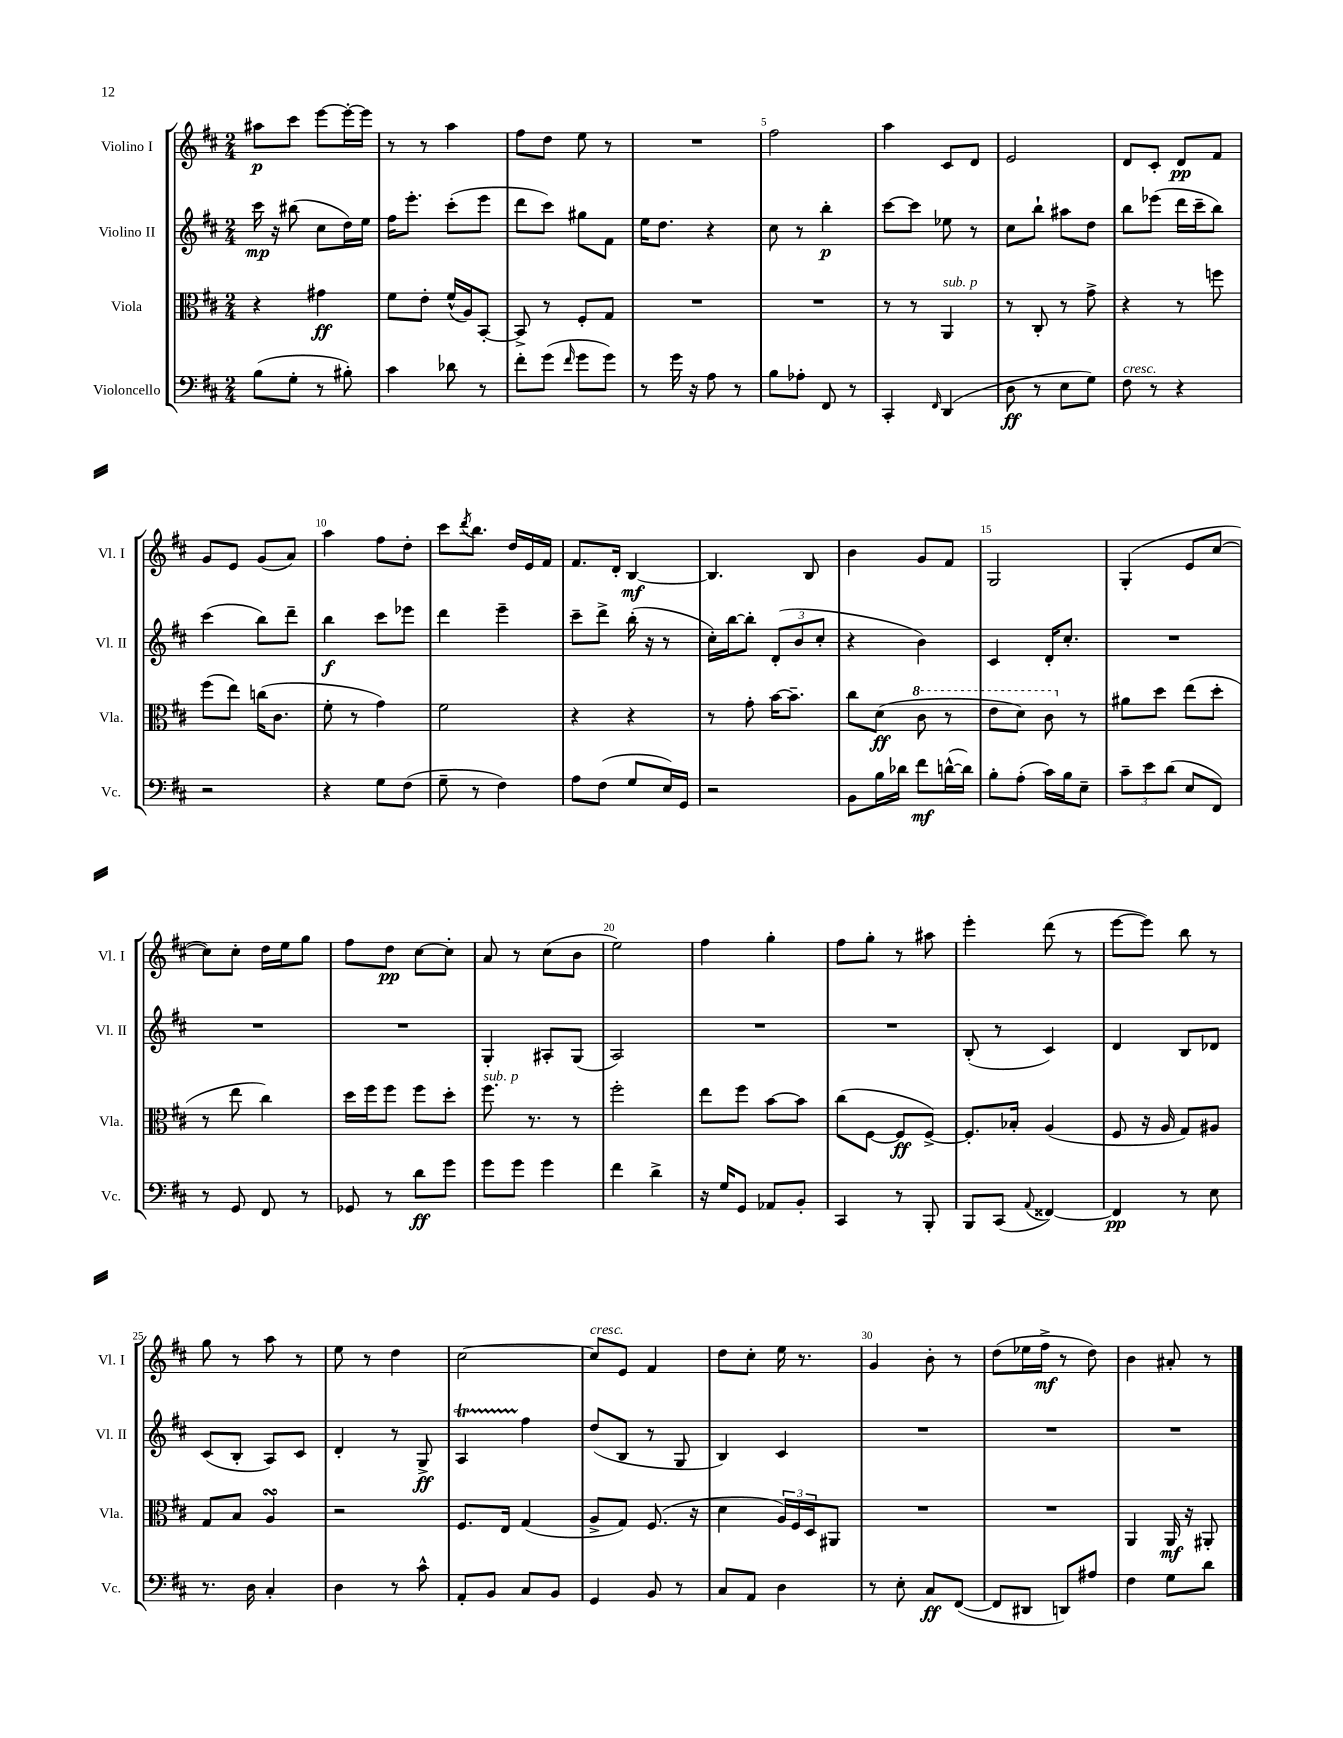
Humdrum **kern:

**kern	**kern	**kern	**kern
*staff4	*staff3	*staff2	*staff1
*clefF4	*clefC3	*clefG2	*clefG2
*k[f#c#]	*k[f#c#]	*k[f#c#]	*k[f#c#]
*M2/4	*M2/4	*M2/4	*M2/4
(8B\L	4r	16ccc#\	8aa#\L
.	.	16r	.
8G'\J	.	(8bb#\	8ccc#\J
8r	4g#\	8cc#\L	[8eee\L
8B#'\)	.	16dd\L)	16eee'\_L
.	.	16ee\JJ	16eee\]JJ
=	=	=	=
4c#\	8f#\L	16ff#\LK	8r
.	.	8.eee'\J	.
.	8e'\J	.	8r
8d-\	(16f#^^/LL	(8ccc#'\L	4aa\
.	16A/J)	.	.
8r	[8BB'/J	8eee\J	.
=	=	=	=
8f#'\L	8BB^/]	8ddd\L	8ff#\L
(8g\J	8r	8ccc#\J)	8dd\J
16qqf#/	.	.	.
8g\L	8F#'/L	8gg#\L	8ee\
8g\J)	8G/J	8f#\J	8r
=	=	=	=
8r	2r	16ee\LK	2r
.	.	8.dd\J	.
16g\	.	.	.
16r	.	.	.
8A\	.	4r	.
8r	.	.	.
=	=	=	=
8B\L	2r	8cc#\	2ff#\
8A-'\J	.	8r	.
8FF#/	.	4bb'\	.
8r	.	.	.
=	=	=	=
4CC#'/	8r	[8ccc#\L	4aa\
.	8r	8ccc#\]J	.
16qqFF#/	.	.	.
(4DD/	4AA/	8ee-\	8c#/L
.	.	8r	8d/J
=	=	=	=
8D\	8r	8cc#\L	2e/
8r	8C#'/	8bb`\J	.
8E\L	8r	8aa#\L	.
8G\J)	8g^\	8dd\J	.
=	=	=	=
8F#\	4r	8bb\L	8d/L
8r	.	(8eee-\J	8c#'/J
4r	8r	16ddd\LL	8d/L
.	.	16ccc#~\J	.
.	8ff\	8bb\J)	8f#/J
=	=	=	=
2r	(8ff#\L	(4ccc#\	8g/L
.	8ee\J)	.	8e/J
.	(16cc\LK	8bb\L)	(8g/L
.	8.c#\J	.	.
.	.	8ddd~\J	8a/J)
=	=	=	=
4r	8f#'\	4bb\	4aa\
.	8r	.	.
8G\L	4g\)	8ccc#\L	8ff#\L
(8F#\J	.	8eee-\J	8dd'\J
=	=	=	=
8G~\	2f#\	4ddd\	8ccc#\L
.	.	.	8qddd/
8r	.	.	8.bb\J
4F#\)	.	4eee~\	.
.	.	.	16dd/LL
.	.	.	16e/
.	.	.	16f#/JJ
=	=	=	=
8A\L	4r	8ccc#~\L	8.f#/L
(8F#\J	.	8ddd^\J	.
.	.	.	16d'/Jk
8G/L	4r	(16bb'\	[4B/
.	.	16r	.
16E/L)	.	8r	.
16GG/JJ	.	.	.
=	=	=	=
2r	8r	16cc#'\LL)	4.B/]
.	.	[16bb\J	.
.	8g'\	8bb'\]J	.
.	[16b\LK	(12d'/L	.
.	8.b~\]J	.	.
.	.	12b/	.
.	.	.	8B/
.	.	12cc#'/J	.
=	=	=	=
8BB\L	8cc#\L	4r	4b\
16B\L	(8d\J	.	.
16d-\JJ	.	.	.
8f#\L	8cc#\	4b\)	8g/L
([16d^^\L	8r	.	8f#/J
16d\]JJ)	.	.	.
=	=	=	=
8B'\L	8ee\L	4c#/	2G/
(8A'\J	8dd\J)	.	.
16c#\LL)	8cc#\	16d'/LK	.
16B\J	.	8.cc#'/J	.
8E~\J	8r	.	.
=	=	=	=
12c#~\L	8a#\L	2r	(4G'/
12e\	.	.	.
.	8dd\J	.	.
(12d\J	.	.	.
8E/L	(8ee\L	.	8e/L
8FF#/J)	8dd'\J	.	[8cc#/J
=	=	=	=
8r	8r	2r	8cc#\]L)
8GG/	8ee\	.	8cc#'\J
8FF#/	4cc#\)	.	16dd\LL
.	.	.	16ee\J
8r	.	.	8gg\J
=	=	=	=
8GG-/	16dd\LL	2r	8ff#\L
.	16ff#\J	.	.
8r	8ff#\J	.	8dd\J
8d\L	8ff#\L	.	[8cc#\L
8g\J	8dd'\J	.	8cc#'\]J
=	=	=	=
8g\L	8.ff#\	4G'/	8a/
8g\J	.	.	8r
.	8.r	.	.
4g\	.	8A#'/L	(8cc#\L
.	8r	(8G/J	8b\J
=	=	=	=
4f#\	2ff#'\	2A/)	2ee\)
4d^\	.	.	.
=	=	=	=
16r	8ee\L	2r	4ff#\
16G/LK	.	.	.
8GG/J	8ff#\J	.	.
8AA-/L	[8b\L	.	4gg'\
8BB'/J	8b\]J	.	.
=	=	=	=
4CC#/	(8cc#\L	2r	8ff#\L
.	[8F#\J	.	8gg'\J
8r	8F#/]L	.	8r
8BBB'/	[8F#^/J)	.	8aa#\
=	=	=	=
8BBB/L	8.F#'/]L	(8B'/	4eee'\
(8CC#/J	.	8r	.
.	16B-'/Jk	.	.
8qqAA/	.	.	.
[4FF##/)	(4A/	4c#/)	(8ddd\
.	.	.	8r
=	=	=	=
4FF##/]	8F#/	4d/	[8eee\L
.	16r	.	8eee\]J)
.	16A/	.	.
8r	8G/L)	8B/L	8bb\
8E\	8A#/J	8d-/J	8r
=	=	=	=
8.r	8G/L	(8c#/L	8gg\
.	8B/J	8B'/J	8r
16D\	.	.	.
4C#'/	4A/	8A/L)	8aa\
.	.	8c#/J	8r
=	=	=	=
4D\	2r	4d'/	8ee\
.	.	.	8r
8r	.	8r	4dd\
8c#^^\	.	8G^/	.
=	=	=	=
8AA'/L	8.F#/L	4A/	[2cc#\
8BB/J	.	.	.
.	16E/Jk	.	.
8C#/L	(4G/	4ff#\	.
8BB/J	.	.	.
=	=	=	=
4GG/	8A^/L	(8dd/L	8cc#/]L
.	8G/J)	8B/J	8e/J
8BB/	(8.F#/	8r	4f#/
8r	.	8G/	.
.	16r	.	.
=	=	=	=
8C#/L	4d\	4B/)	8dd\L
8AA/J	.	.	8cc#'\J
4D\	24A/LL)	4c#/	16ee\
.	24F#/	.	.
.	.	.	8.r
.	24D/J	.	.
.	8AA#/J	.	.
=	=	=	=
8r	2r	2r	4g/
8E'\	.	.	.
8C#/L	.	.	8b'\
([8FF#/J	.	.	8r
=	=	=	=
8FF#/]L	2r	2r	(8dd\L
8DD#/J	.	.	16ee-\L
.	.	.	16ff#^\JJ
8DD/L)	.	.	8r
8A#/J	.	.	8dd\)
=	=	=	=
4F#\	4AA/	2r	4b\
8G\L	16AA/	.	8a#'/
.	16r	.	.
8d\J	8AA#'/	.	8r
==	==	==	==
*-	*-	*-	*-
